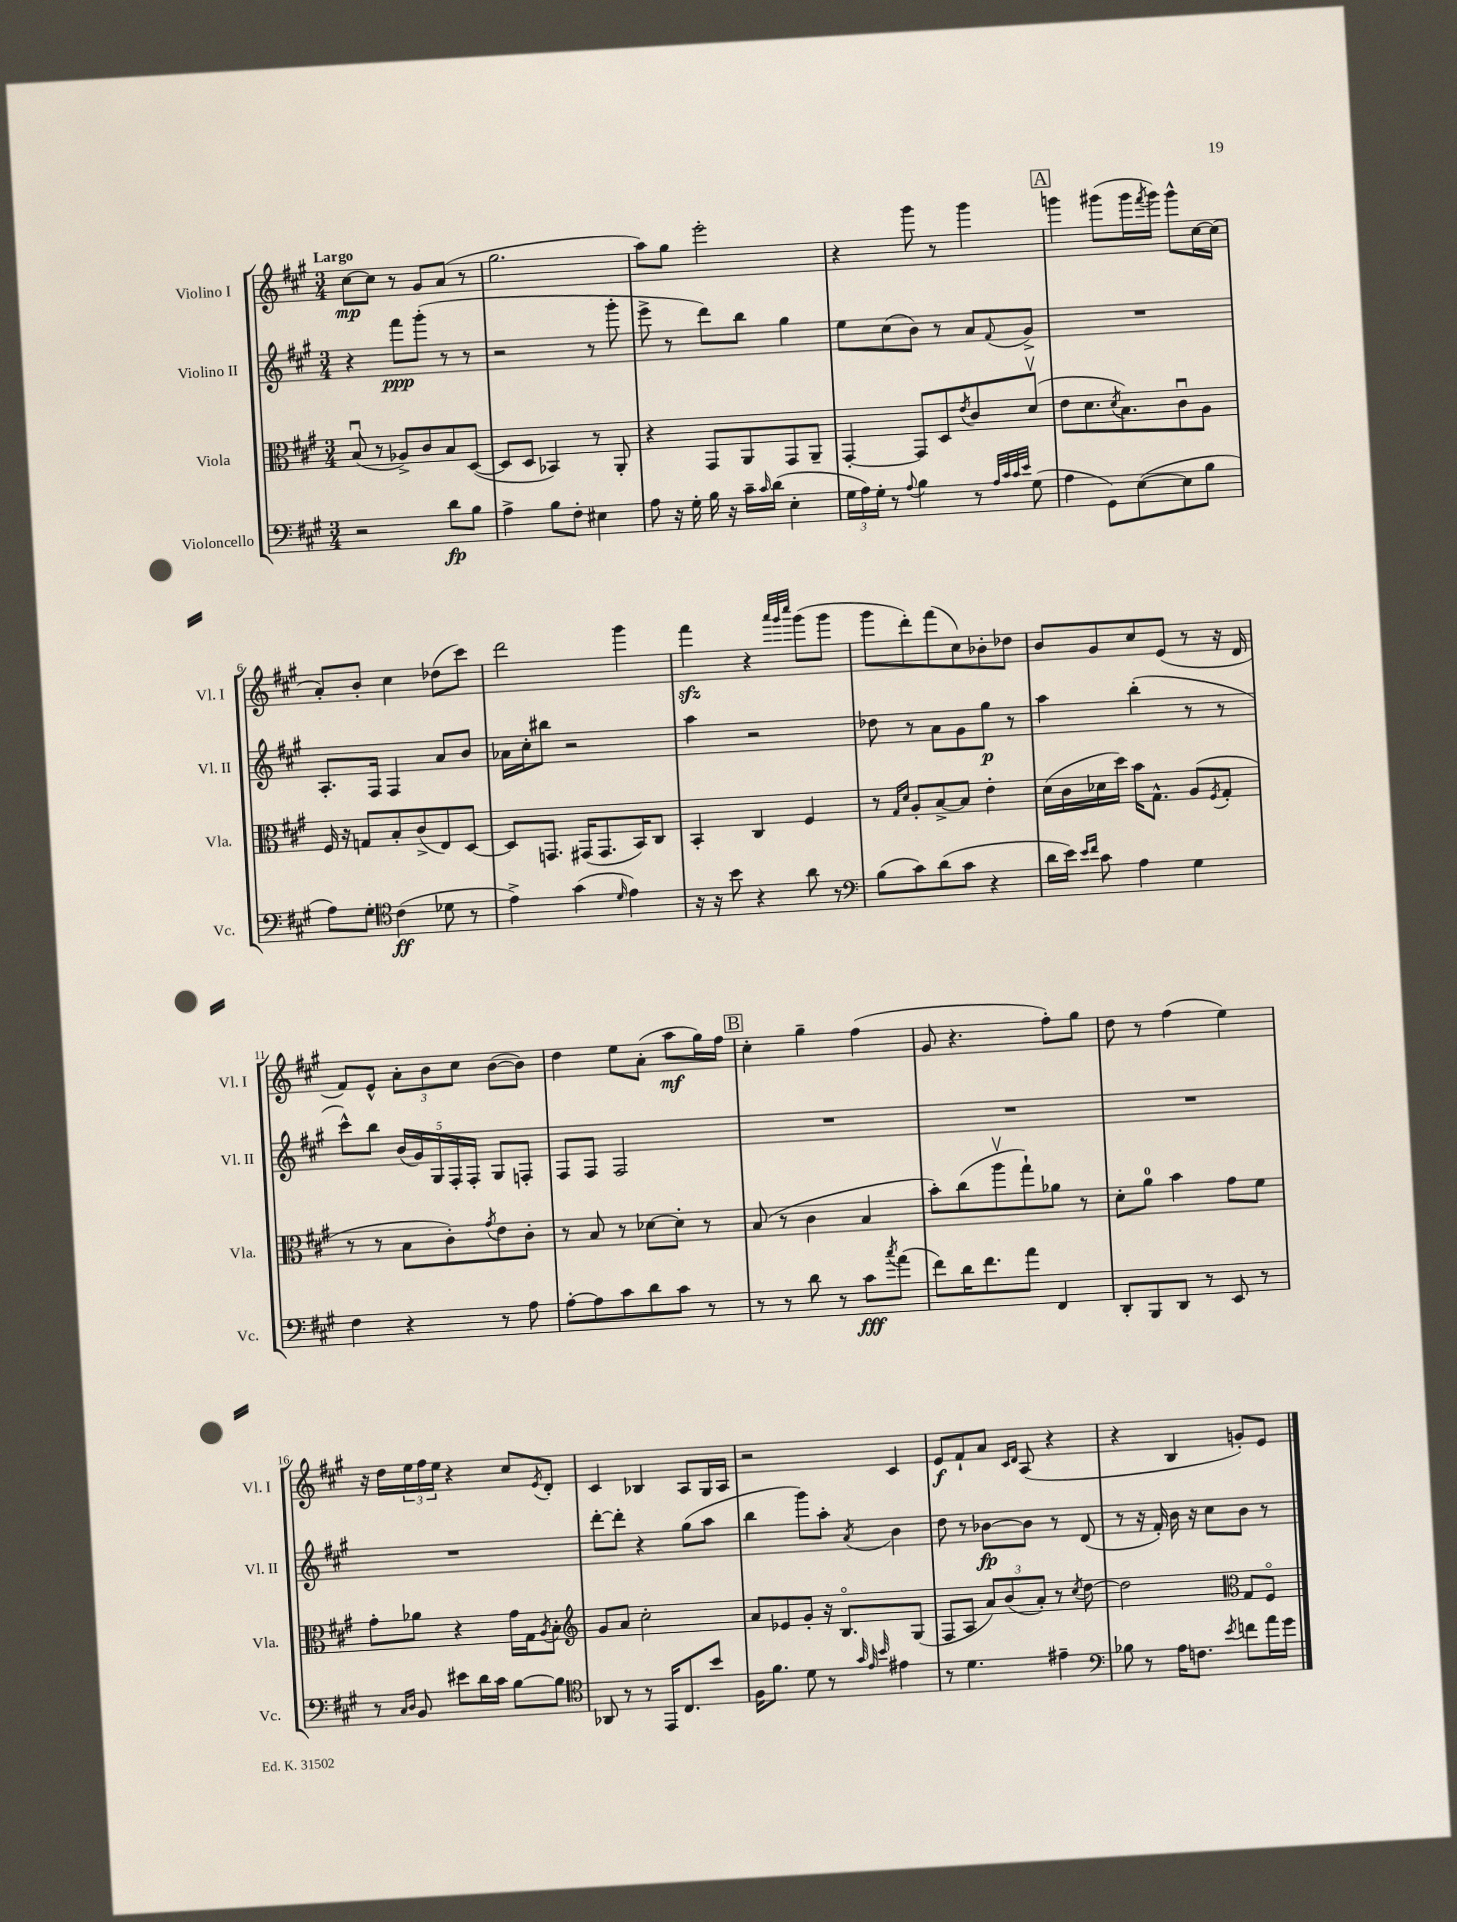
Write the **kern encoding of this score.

**kern	**kern	**kern	**kern
*staff4	*staff3	*staff2	*staff1
*clefF4	*clefC3	*clefG2	*clefG2
*k[f#c#g#]	*k[f#c#g#]	*k[f#c#g#]	*k[f#c#g#]
*M3/4	*M3/4	*M3/4	*M3/4
2r	(8Bu/	4r	[8cc#\L
.	8r	.	8cc#\]J
.	8A-^/L)	8fff#\L	8r
.	8c#/	(8ggg#'\J	8g#/L
8d\L	8B/	8r	(8a/J
8B\J	([8D/J	8r	8r
=	=	=	=
4A^\	8D/]L	2r	2.gg#\
.	8D/J	.	.
8B\L	4BB-/)	.	.
8F#'\J	.	.	.
4E#\	8r	8r	.
.	8AA'/	8ggg#'\	.
=	=	=	=
8A\	4r	8eee^\	8aa\L)
16r	.	8r	8gg#\J
16G#'\	.	.	.
16B\	8GG#/L	8ddd\L)	2eee'\
16r	.	.	.
16c#~\LL	8AA/	8bb\J	.
16qqc#/	.	.	.
(16d\JJ	.	.	.
4E'\	8GG#/	4gg#\	.
.	8AA~/J	.	.
=	=	=	=
24G#\LL	[4GG#'/	8ee\L	4r
24A\)	.	.	.
24G#'\JJ	.	.	.
8r	.	(8cc#\	.
8qqA/	.	.	.
4B\	8GG#/]L	8b\J)	8ggg#\
.	8D/	8r	8r
.	8qe/	.	.
8r	8c#/	8a/L	4ggg#\
32qqA/LLL	.	.	.
32qqc#/	.	.	.
32qqc#/	.	.	.
32qqe/JJJ	.	8qqf#/	.
(8G#\	(8dv/J	8g#^/J	.
=	=	=	=
4A\	8e\L	2.r	4ggg\
.	8.d\	.	.
8GG#\L)	.	.	(8ggg#\L
.	8qd/	.	.
.	8.B\)	.	.
([8E\	.	.	16ggg#\L
.	.	.	8qfff#/
.	.	.	16ggg#\JJ)
8E\]	8c#u\	.	8ggg#^^\L
8B\J	8A\J	.	[16cc#\L
.	.	.	(16cc#\]JJ
=	=	=	=
8A\L)	16F#/	8.A'/L	8a'/L)
.	16r	.	.
8G#'\J	8G/L	.	8b'/J
.	.	16F#/Jk	.
*clefC4	*	*	*
(4c#\	8B'/	4F#/	4cc#\
.	(8c#^/	.	.
8d-\	8E/)	8a/L	(8dd-\L
8r	[8D/J	8b/J	8ccc#\J)
=	=	=	=
4e^\)	8D/]L	16a-\LL	2ddd\
.	.	16cc#'\J	.
.	8.GG/J	8bb#\J	.
(4g#\	.	2r	.
.	(16GG#/LK	.	.
.	8.GG#/	.	.
16qqd/	.	.	.
4e\)	.	.	4ggg#\
.	16BB/K)	.	.
.	8C#/J	.	.
=	=	=	=
16r	4BB'/	4aa\	4fff#\
16r	.	.	.
8b\	.	.	.
4r	4C#/	2r	4r
.	.	.	32qqaaa/LLL
.	.	.	32qqggg#/
.	.	.	32qqcccc#/JJJ
8a\	4F#/	.	(8ggg#\L
8r	.	.	8ggg#\J
=	=	=	=
*clefF4	*	*	*
(8B\L	8r	8dd-\	8ggg#\L
.	16qqG#/LL	.	.
.	16qqd/JJ	.	.
8c#\)	8A'/L	8r	8ddd'\)
(8d\	[8B^/	8a\L	(8fff#\
8c#\J	8B/]J	8g#\	8cc#\)
4r	4e'\	8gg#\J	8b-'\
.	.	8r	8dd-\J
=	=	=	=
16d\LL	(16d\LL	4aa\	8b/L
16e\JJ)	16c#\	.	.
16qqe/LL	.	.	.
16qqf#/JJ	.	.	.
8c#\	16d-\	.	8g#/
.	16dd\JJ)	.	.
4A\	16b\LK	(4bb'\	8cc#/
.	8.G#^^\J	.	.
.	.	.	(8e/J
4G#\	(8A/L	8r	8r
.	8qF#/	.	.
.	8G#'/J	8r	16r
.	.	.	16d/
=	=	=	=
4F#\	8r	8ccc#^^\L)	8f#/L)
.	8r	8bb\J	8e^^/J
4r	8B\L	(20b/LL	12a'\L
.	.	20g#/)	.
.	.	.	12b\
.	.	20G#/	.
.	8c#'\)	.	.
.	.	20F#'/	.
.	.	.	12cc#\J
.	.	20F#'/JJ	.
.	8qg#/	.	.
8r	8e\	8G#/L	([8b\L
8A\	8c#'\J	8F'/J	8b\]J)
=	=	=	=
[8A'\L	8r	8F#/L	4dd\
8A\]	8B/	8F#/J	.
8c#\	8r	2F#/	8ee\L
8d\	[8d-\L	.	(8a'\J
8c#\J	8d-'\]J	.	8aa\L
8r	8r	.	16gg#\L)
.	.	.	16ff#\JJ
=	=	=	=
8r	(8B/	2.r	4cc#'\
8r	8r	.	.
8d\	4c#\	.	4gg#~\
8r	.	.	.
8c#\L	4B/	.	(4ff#\
8qcc#/	.	.	.
(8a\J	.	.	.
=	=	=	=
8f#\L)	8b'\L)	2.r	8g#/
16d\K	(8cc#\	.	4.r
8.f#\	.	.	.
.	8aav\	.	.
8a\J	8gg#`\)	.	.
4FF#/	8a-\J	.	8ff#'\L)
.	8r	.	8gg#\J
=	=	=	=
8DD'/L	8d'\L	2.r	8dd\
8BBB/	8a\J	.	8r
8DD/J	4b\	.	(4ff#\
8r	.	.	.
8EE/	8g#\L	.	4ee\)
8r	8f#\J	.	.
=	=	=	=
8r	8g#'\L	2.r	16r
.	.	.	16dd\LL
16qqC#/LL	.	.	.
16qqD/JJ	.	.	.
8BB/	8a-\J	.	24ee\
.	.	.	24ff#\
.	.	.	24ee\JJ
8e#\L	4r	.	4r
16d\L	.	.	.
16c#\JJ	.	.	.
[8B\L	16g#\LL	.	8cc#/L
.	16G#\J	.	.
.	8qA/	.	8qe/
8B\]J	8B'\J	.	8d'/J
=	=	=	=
*clefC4	*clefG2	*	*
8AA-/	8g#/L	[8ddd'\L	4c#/
8r	8a/J	8ddd'\]J	.
8r	2cc#'\	4r	4B-/
16EE/LK	.	.	.
8.C#/	.	.	.
.	.	(8gg#\L	8A/L
8b/J	.	8aa\J	16G#/L
.	.	.	16A/JJ
=	=	=	=
16F#\LK	8a/L	4bb\	2r
8.f#\J	.	.	.
.	8e-/	.	.
8d\	8g#'/J	8ggg#\L)	.
8r	16r	8aa'\J	.
.	8.Bo/L	.	.
32qqg#/	.	.	.
32qqe/	.	.	.
32qqb/	.	8qa/	.
4e#\	.	4b\	4c#/
.	(8G#/J	.	.
=	=	=	=
8r	8F#/L	8dd\	8e/L
4.d\	8A/J	8r	8f#`/
.	12a/L)	[8b-\L	8a/J
.	(12b/	.	.
.	.	.	16qqc#/LL
.	.	.	16qqd/JJ
.	.	8b-\]J	(8A/
.	12a'/J)	.	.
4e#~\	8r	8r	4r
.	8qcc#/	.	.
.	[8dd\	(8d/	.
=	=	=	=
*clefF4	*	*	*
8B-\	2dd\]	8r	4r
8r	.	16r	.
.	.	16f#'/)	.
16A\LK	.	16b\	4B/
8.F\J	.	16r	.
.	.	8cc#\L	.
*	*clefC3	*	*
8qe/	.	.	.
8f\L	8G#/L	8b\J	8g'/L)
16a\L	8F#o/J	8r	8e/J
16g#\JJ	.	.	.
==	==	==	==
*-	*-	*-	*-
